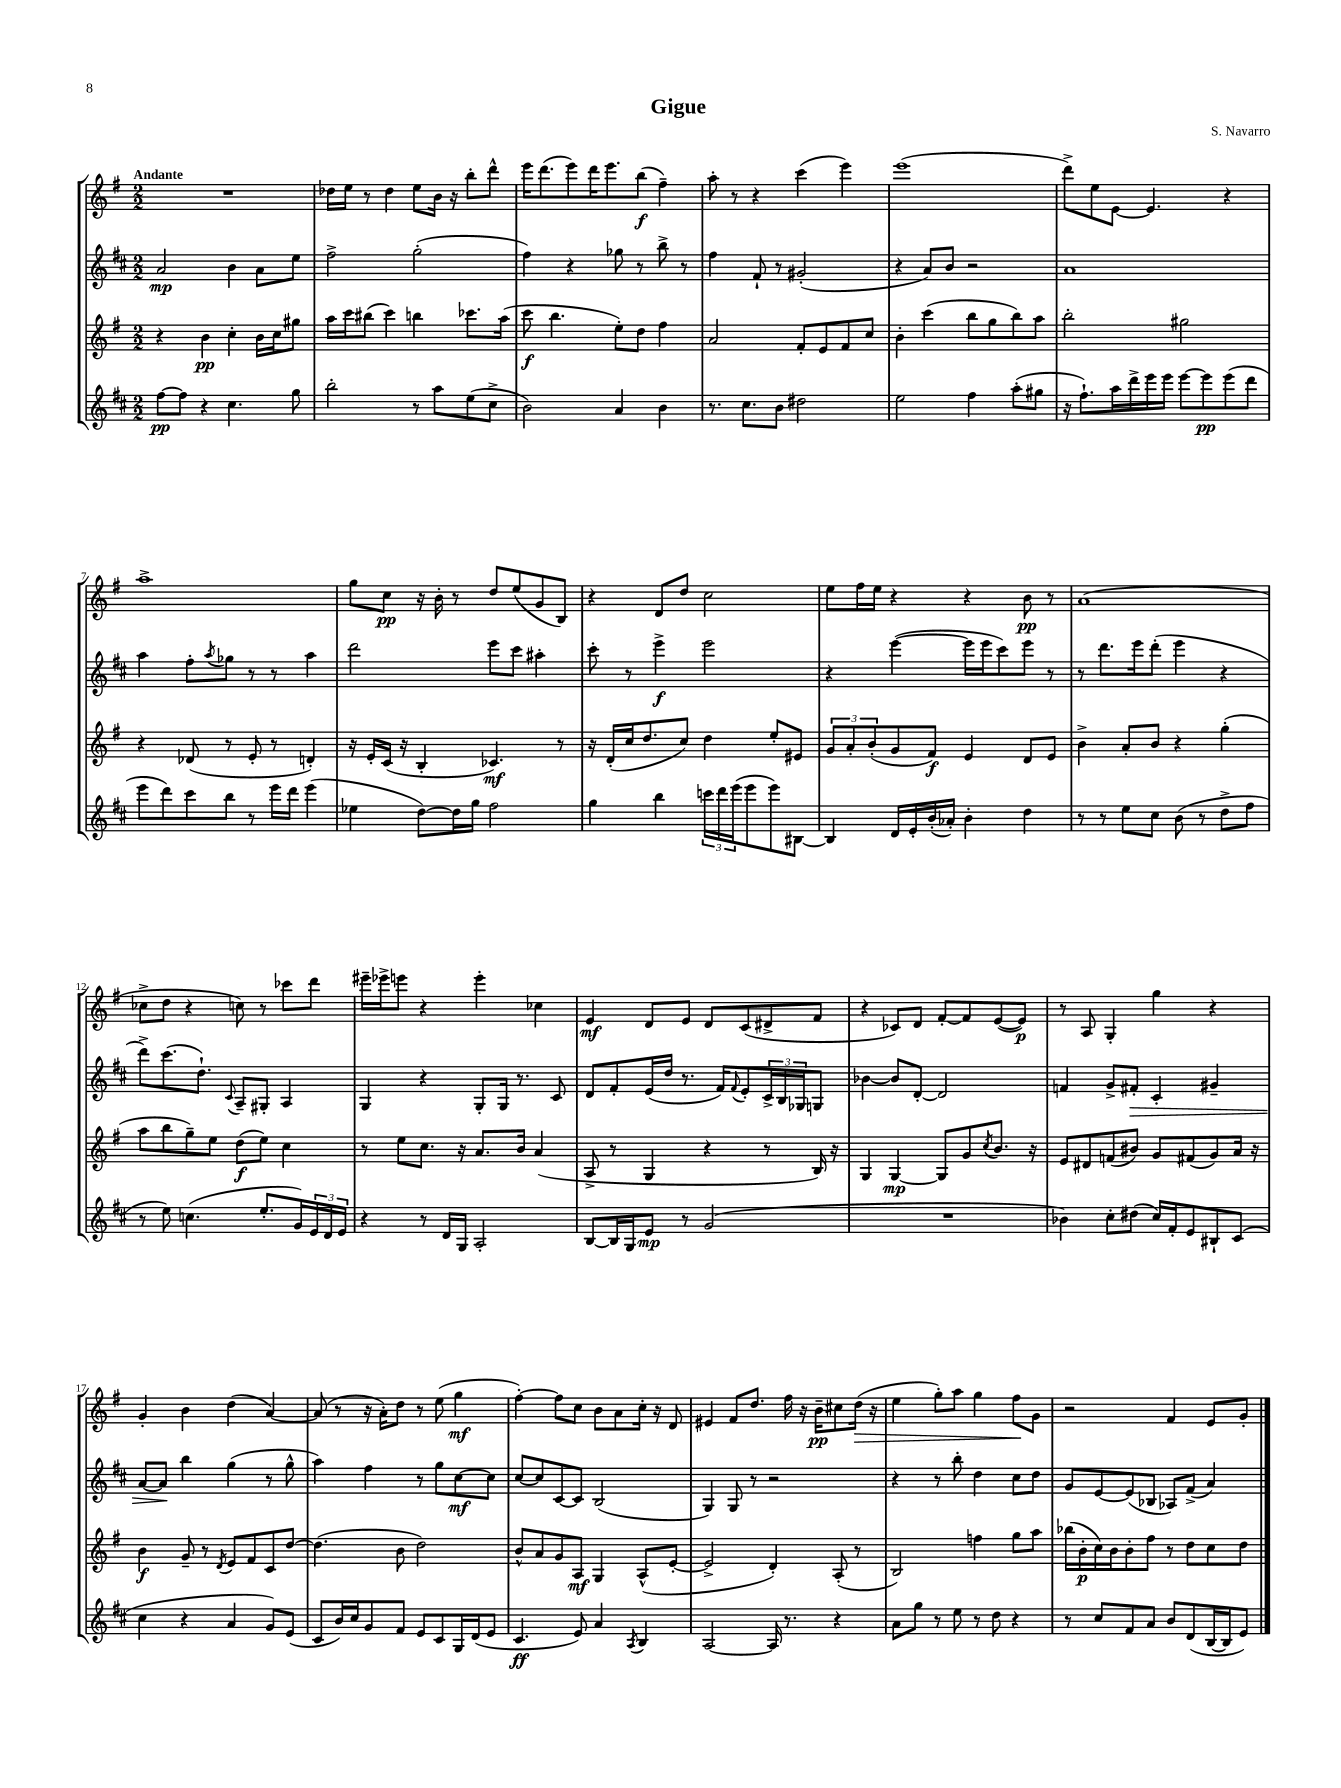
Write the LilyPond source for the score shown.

\header { title = "Gigue" composer = "S. Navarro" }
<<
\new StaffGroup <<
\new Staff = "s0" {
    \clef treble \key g \major \numericTimeSignature \time 2/2 \tempo "Andante"
    R1 |
    des''16 e''16 r8 des''4 e''8 b'16 r16 b''8-. d'''8-^ |
    e'''16 d'''8.( e'''8) d'''16 e'''8. b''8\f( fis''4--) |
    a''8-. r8 r4 c'''4( e'''4) |
    e'''1( |
    d'''8->) e''8 e'8~ e'4. r4 |
    a''1-> |
    g''8 c''8\pp r16 b'16-. r8 d''8 e''8( g'8 b8) |
    r4 d'8 d''8 c''2 |
    e''8 fis''16 e''16 r4 r4 b'8\pp r8 |
    a'1( |
    ces''8-> d''8 r4 c''8) r8 ces'''8 d'''8 |
    eis'''16-- ees'''16-> e'''8 r4 e'''4-. ces''4 |
    e'4\mf d'8 e'8 d'8 c'8( dis'8-> fis'8 |
    r4 ces'8) d'8 fis'8~-. fis'8 e'8~( e'8\p) |
    r8 a8 g4-. g''4 r4 |
    g'4-. b'4 d''4( a'4~) |
    a'8( r8 r16 a'16-.) d''8 r8 e''8( g''4\mf |
    fis''4~-.) fis''8 c''8 b'8 a'8 c''16-. r16 d'8 |
    eis'4 fis'8 d''8. fis''16 r16 b'16--\pp cis''8 d''16\>( r16 |
    e''4 g''8-.) a''8 g''4 fis''8\! g'8 |
    r2 fis'4 e'8 g'8-. \bar "|." |
}
\new Staff = "s1" {
    \clef treble \key d \major \numericTimeSignature \time 2/2
    a'2\mp b'4 a'8 e''8 |
    fis''2-> g''2-.( |
    fis''4) r4 ges''8 r8 b''8-> r8 |
    fis''4 fis'8-! r8 gis'2-.( |
    r4 a'8) b'8 r2 |
    a'1 |
    a''4 fis''8-. \acciaccatura { a''8 } ges''8 r8 r8 a''4 |
    d'''2 e'''8 cis'''8 ais''4-. |
    cis'''8-. r8 e'''4->\f e'''2 |
    r4 e'''4~( e'''16 e'''16 cis'''8) e'''8 r8 |
    r8 d'''8. e'''16 d'''8-.( e'''4 r4 |
    d'''8->) cis'''8.( d''8.-!) \appoggiatura { cis'8 } a8-- gis8-. a4 |
    g4 r4 g8-. g16 r8. cis'8 |
    d'8 fis'8-. e'16( d''16 r8. fis'16) \appoggiatura { fis'8 } e'8-. \tuplet 3/2 { cis'16-> b16 ges16 } g8 |
    bes'4~ bes'8 d'8~-. d'2 |
    f'4 g'8-> fis'8-.\> cis'4-. gis'4-- |
    a'8~ a'8\! b''4 g''4( r8 g''8-^ |
    a''4) fis''4 r8 g''8 cis''8~\mf cis''8 |
    cis''8~ cis''8 cis'8~ cis'8 b2( |
    g4) g8 r8 r2 |
    r4 r8 b''8-. d''4 cis''8 d''8 |
    g'8 e'8~ e'8( bes8 aes8) fis'8->( a'4) \bar "|." |
}
\new Staff = "s2" {
    \clef treble \key g \major \numericTimeSignature \time 2/2
    r4 b'4\pp c''4-. b'16 c''16 gis''8 |
    a''16 c'''16 bis''8( c'''4) b''4 ces'''8. a''16( |
    c'''8\f b''4. e''8-.) d''8 fis''4 |
    a'2 fis'8-. e'8 fis'8 c''8 |
    b'4-. c'''4( b''8 g''8 b''8) a''8 |
    b''2-. gis''2 |
    r4 des'8( r8 e'8-. r8 d'4-.) |
    r16 e'16-. c'16( r16 b4-. ces'4.\mf) r8 |
    r16 d'16-.( c''16 d''8. c''8) d''4 e''8-. eis'8 |
    \tuplet 3/2 { g'8 a'8-. b'8-.( } g'8 fis'8\f) e'4 d'8 e'8 |
    b'4-> a'8-. b'8 r4 g''4-.( |
    a''8 b''8 g''8--) e''8 d''8\f( e''8) c''4 |
    r8 e''8 c''8. r16 a'8. b'16 a'4( |
    a8-> r8 g4 r4 r8 b16) r16 |
    g4 g4~\mp g8 g'8 \acciaccatura { c''8 } b'8. r16 |
    e'8 dis'8 f'8( bis'8) g'8 fis'8( g'8) a'16 r16 |
    b'4\f g'8-- r8 \acciaccatura { d'8 } e'8 fis'8 c'8 d''8~ |
    d''4.( b'8 d''2) |
    b'8-^ a'8 g'8 a8\mf g4 a8-^( e'8~-. |
    e'2-> d'4-.) a8-.( r8 |
    b2) f''4 g''8 a''8 |
    bes''16( b'16-.\p c''16) b'16 b'8-. fis''8 r8 d''8 c''8 d''8 \bar "|." |
}
\new Staff = "s3" {
    \clef treble \key d \major \numericTimeSignature \time 2/2
    fis''8~\pp fis''8 r4 cis''4. g''8 |
    b''2-. r8 a''8 e''8( cis''8-> |
    b'2) a'4 b'4 |
    r8. cis''8. b'8 dis''2 |
    e''2 fis''4 a''8-.( gis''8 |
    r16 fis''8.-!) a''16 d'''16-> e'''16 e'''16 e'''8~ e'''8\pp e'''8( d'''8 |
    e'''8 d'''8) cis'''8 b''8 r8 e'''16 d'''16 e'''4( |
    ees''4 d''8~) d''16 g''16 fis''2 |
    g''4 b''4 \tuplet 3/2 { c'''16 d'''16 e'''16( } e'''8 e'''8) bis8~ |
    bis4 d'16 e'16-. b'16-.( aes'16-.) b'4-. d''4 |
    r8 r8 e''8 cis''8 b'8( r8 d''8-> fis''8 |
    r8 e''8) c''4.( e''8.-. g'16) \tuplet 3/2 { e'16 d'16 e'16 } |
    r4 r8 d'16 g16 a2-. |
    b8~ b16 g16 e'8\mp r8 g'2( |
    R1 |
    bes'4) cis''8-. dis''8( cis''16) fis'16-. e'8 bis8-! cis'8( |
    cis''4 r4 a'4 g'8) e'8( |
    cis'8 b'16) cis''16 g'8 fis'8 e'8 cis'8 g16 d'16( e'8 |
    cis'4.\ff e'8) a'4 \acciaccatura { a8 } b4 |
    a2~ a16 r8. r4 |
    a'8 g''8 r8 e''8 r8 d''8 r4 |
    r8 cis''8 fis'8 a'8 b'8 d'8( b16~ b16 e'8) \bar "|." |
}
>>
>>
